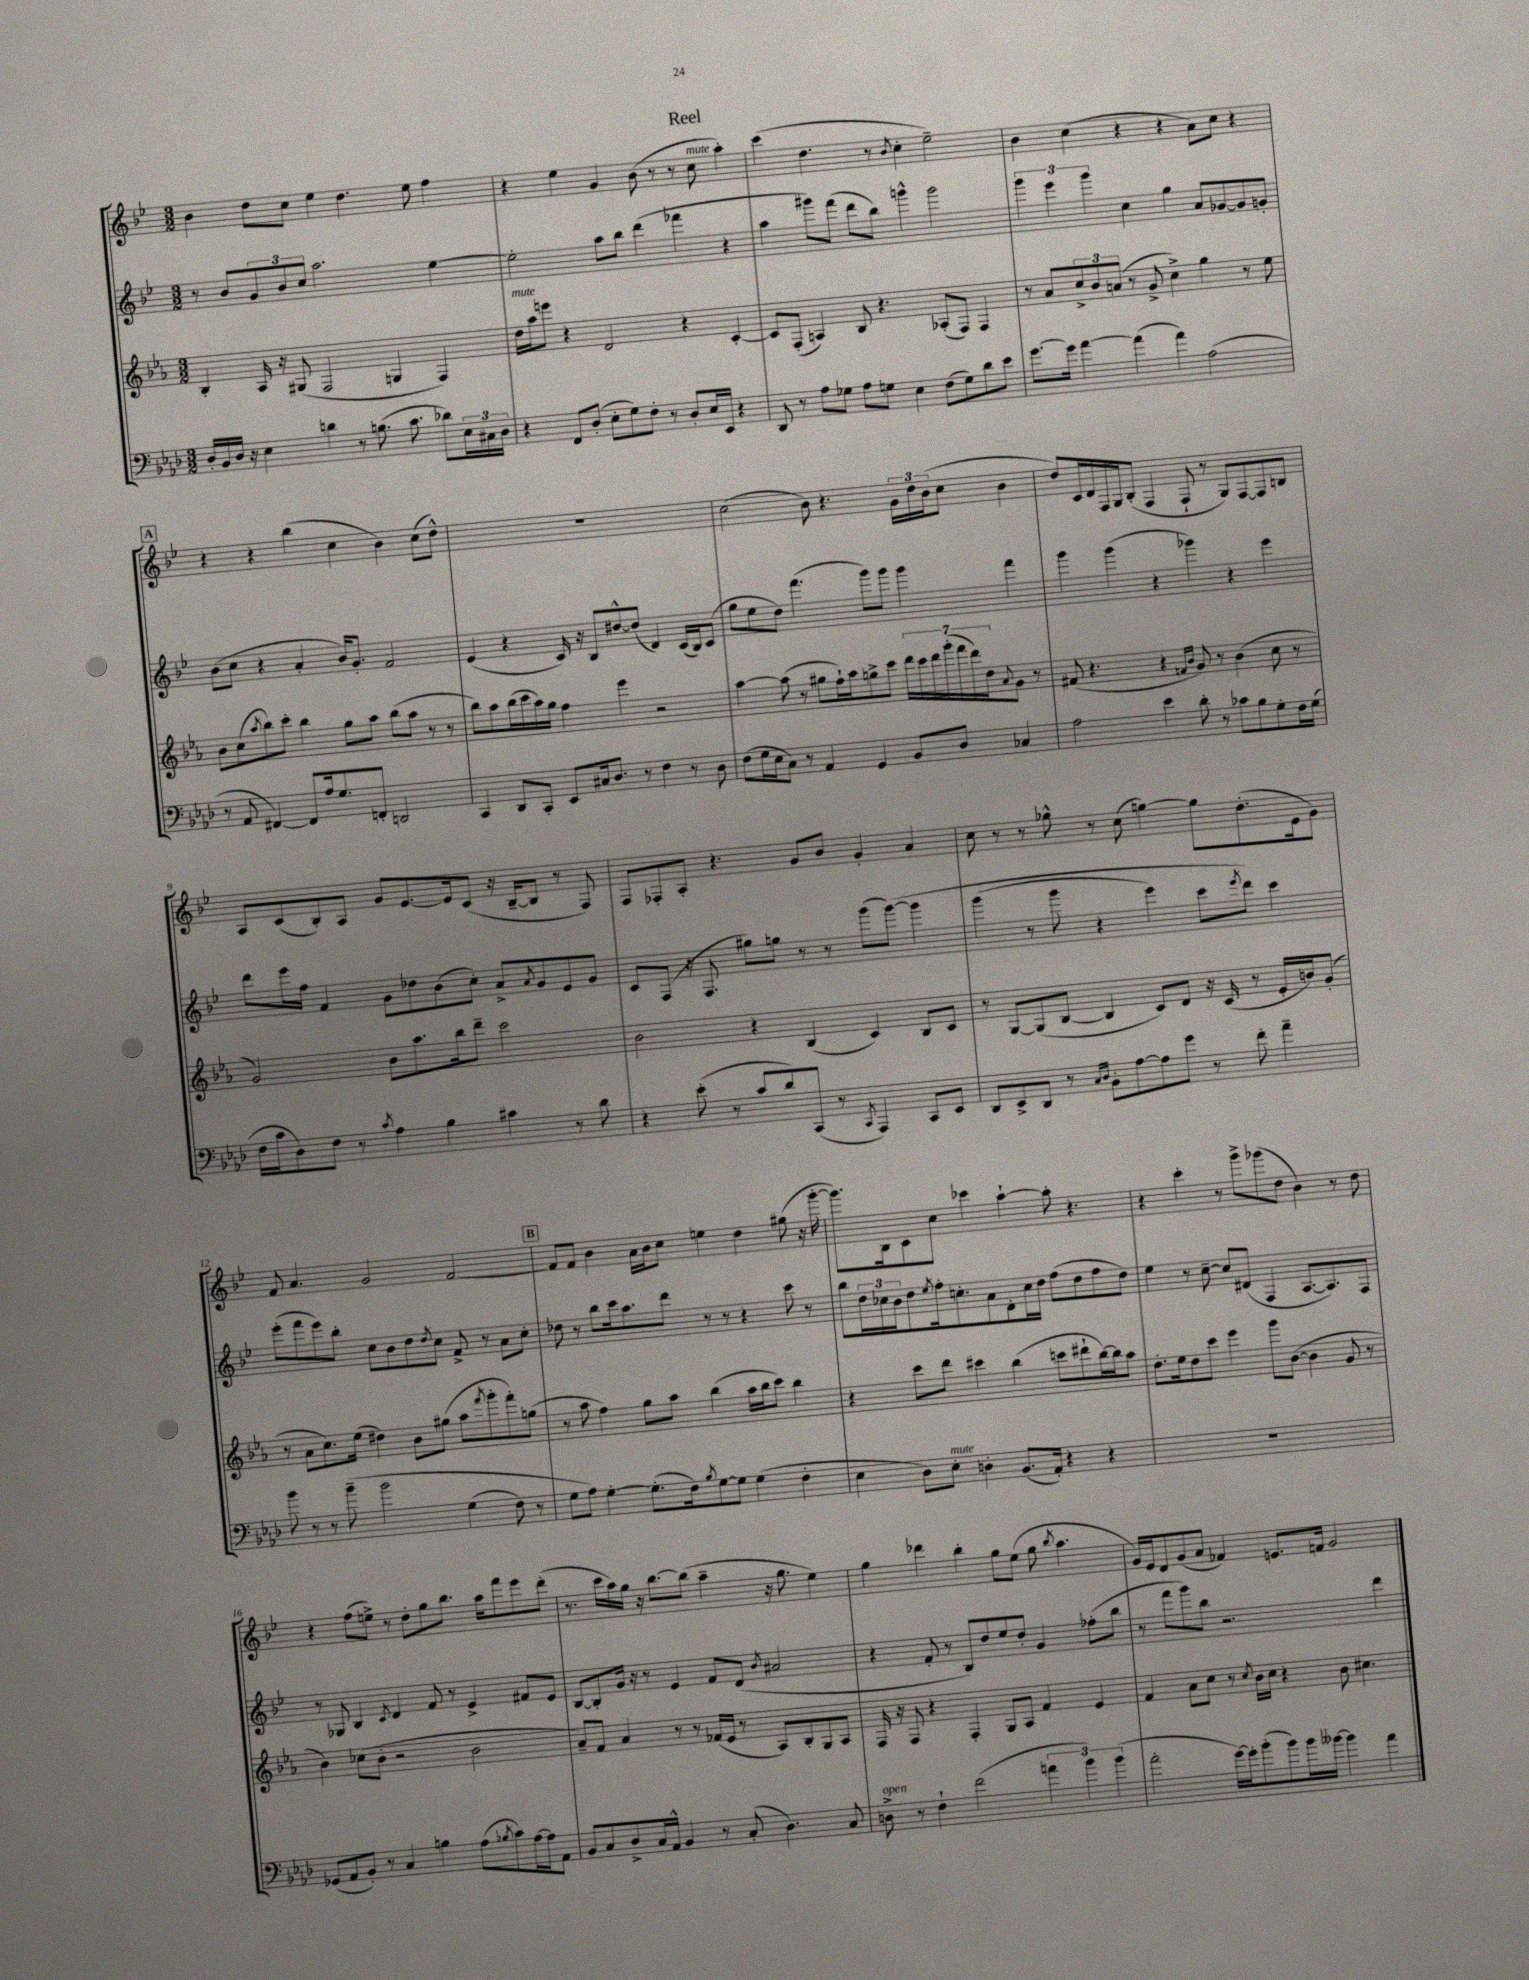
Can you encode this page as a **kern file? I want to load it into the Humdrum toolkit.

**kern	**kern	**kern	**kern
*part4	*part3	*part2	*part1
*staff4	*staff3	*staff2	*staff1
*clefF4	*clefG2	*clefG2	*clefG2
*k[b-e-a-d-]	*k[b-e-a-]	*k[b-e-]	*k[b-e-]
*M3/2	*M3/2	*M3/2	*M3/2
=1	=1	=1	=1
16D-'/LL	4B-'/	8r	4b-\
16BB-/	.	.	.
16D-/JJ	.	8b-/L	.
16r	.	.	.
4E-\	16A-/	12g/	8dd\L
.	16r	.	.
.	.	12b-/	.
.	(8G#X/	.	8cc\J
.	.	12cc/J	.
4dn\	2F/	2.aa\	4ee-\
8r	.	.	4.dd\
(8.Bn\	.	.	.
.	4Gn/	.	.
8.c\	.	.	.
.	.	.	8ee-\
8d-X\L)	4F/)	[4ee-\	4ff\
24E-\L	.	.	.
24C#X\	.	.	.
24D-\JJ	.	.	.
=2	=2	=2	=2
!	!LO:TX:a:i:t=mute	!	!
4r	16dd\LL	2ee-'\]	4r
.	16aa-\J	.	.
.	8eeen\J	.	.
8FF/L	4r	.	4ee-\
(8D-'/J	.	.	.
8E-'\L	2d/	8aa\L	4g/
8G\)	.	8bb-\J	.
8F'\J	.	(4ddd\	(8b-\
8r	.	.	8r
8D-'/L	4r	4fff-X\	8r
!	!	!	!LO:TX:a:i:t=mute
16E-/L	.	.	8cc\
16EE-/JJ	.	.	.
4r	[4c'/	4r	4aa'\)
=3	=3	=3	=3
8DD-/	8c/L]	4aa\	(4ccc\
8r	(8F'/J	.	.
8A-\L	4An/)	8ggg#X\L)	4.dd\
8G-X\J	.	(8fff\J	.
8A-\L	8B-/	8ddd\L	.
8Gn\J	4.r	8bb-\J)	8r
.	.	.	8qb-/
4E-\	.	4gggn^^\	4cc'\
(8F\L	(8A-X'/L	2ggg\	2ee-~\)
8G\)	8F/J)	.	.
8d-\	4F/	.	.
8e-\J	.	.	.
=4	=4	=4	=4
[8.g\L	8r	6ggg\	4b-\
.	8a-/L	.	.
.	.	6eee-\	.
16g\Jk]	.	.	.
[4a-\	12cc^/	.	(4cc\
.	12b-/	6ggg\	.
.	(12an/J	.	.
(4a-\]	8r	4cc\	4r
.	8g^/	.	.
4a-\)	4cc^\)	4gg\	4r
(2A-\	4gg\	8a/L	8a\L)
.	.	[8g-X/	8cc\J
.	8r	8g-/]	4r
.	8ee-\	8gn'/J	.
!!LO:LB:g=z
!!LO:REH:place=s1:t=A
=5	=5	=5	=5
8r	8b-\L	(8b-\L	4r
8AA-/	(8cc\	8cc\J	.
.	8qaa-/	.	.
[4FF#X/)	8bb-\)	4r	4r
.	8ccc'\J	.	.
8FF#/L]	4bb-\	4a'/	(4bb-\
16A-/k	.	.	.
8.G/	.	.	.
.	8gg\L	16b-/KL)	4cc\
.	.	8.g'/J	.
8FFn'/J	8aa-\J	.	.
2DDn/	(8bb-\L	2f/	4b-\)
.	8aa-\J	.	.
.	8r	.	(8cc\L
.	8r	.	8dd^^\J)
=6	=6	=6	=6
4CC/	8bb-\L)	(4e-/	1.r
.	8aa-\	.	.
8DD-/L	(16bb-\L	4r	.
.	16ccc\	.	.
8CC'/J	16aa-\)	.	.
.	16gg\JJ	.	.
8EE-/L	4ff\	16c/)	.
.	.	16r	.
16C#X/k	.	8B-/L	.
8.D-/J	.	.	.
.	4eee-\	[8dd#X^^/	.
8r	.	(8dd#/J]	.
4F\	2r	4d/)	.
8r	.	(16c/LL	.
.	.	16B-/J)	.
8D-\	.	(8c/J	.
=7	=7	=7	=7
(8F\L	[4aa-\	8gg\L	(2cc\
16G\L	.	8ee-\	.
16E-\J	.	.	.
8C\J)	(8aa-\]	8dd\J)	.
8r	8r	(4.fff\	.
4AA-/	8gg#X\L	.	8b-\)
.	16ff`\L)	.	4.r
.	16aa-\J	.	.
4GG/	8ggn^\	8ggg\L)	.
.	8ccc\J	8ggg\J	.
8BB-/L	28ddd\LL	4ggg\	24g\LL
.	28ccc\	.	.
.	.	.	24dd\
.	28ddd\	.	.
.	.	.	(24b-\J
.	(28ggg'\	.	.
8D-/J	.	.	8cc\J
.	28fff\	.	.
.	28ddd\)	.	.
.	28dd\J	.	.
.	8qqa-/	.	.
4C-X/	8g\J	4fff\	4b-\
.	8r	.	.
=8	=8	=8	=8
2A-\	(8f#X/	4ggg\	8dd/L)
.	4.r	.	16c/L
.	.	.	16d/
.	.	(4ggg\	16F/
.	.	.	16G/J
.	.	.	(8B-'/J
4e-\	4r	4r	4F/
.	16qqfn/LL	.	.
.	16qqb-/JJ	.	.
8d-'\	8g/)	4ggg-X\)	8F`/
8r	8r	.	8r
8c-X\L	(4b-\	4r	8G/L)
8B-\	.	.	[8F/
8G'\	8cc\	4eee-\	8F/]
16F\L	8r	.	8Bn/J
(16G\JJ	.	.	.
!!LO:LB:g=z
=9	=9	=9	=9
16F\LL	2g/)	8ddd\L	8A/L
16c\J	.	.	.
8D-\)	.	16eee-\L	(8c/
.	.	16ff\JJ	.
8F\J	.	4f/	8B-'/)
8r	.	.	8A/J
8qc/	.	.	.
4A-\	8b-\L	8g\L	8g/L
.	8.aa-\	8dd-X\	[8.e-/
4B-\	.	(8b-\	.
.	16bb-\k	.	16e-/k]
.	8ddd~\J	8cc'\J)	(8c/J
4c#X\	2ccc\	8a^/L	16r
.	.	.	[16B-~/KL
.	.	8qa/	.
.	.	8g/	8B-/J]
8r	.	8e-/	8r
8d-\	.	8g/J	8F/)
=10	=10	=10	=10
4r	2b-\	8c/L	8F/L
.	.	(8F/J	8F-X'/
(8e-'\	.	16r	8A'/J
.	.	8.F/	.
8r	.	.	4.r
8c/L	4r	8gg#X\L)	.
8d-/)	.	8ggn\J	.
(8CC/J	(4B-/	8r	8g/L
8r	.	8r	8b-/J
8qCC/	.	.	.
4AAA-/)	4c/)	(8ggg\L	4g'/
.	.	([8ggg\J)	.
8CC/L	8B-/L	4ggg\]	4a/
8EE-/J	8c/J	.	.
=11	=11	=11	=11
8DD-/L	8r	(4ggg\	8cc\
8EE-^/	[8G/L	.	8r
8DD-/J	(8G/]	8r	8r
8r	[8B-/J	8ggg\	8gg-X^^\
16qqC/LL	.	.	.
16qqD-/JJ	.	.	.
8BB-'\L	4B-/]	4r	8r
[8A-\	.	.	(8cc\
8A-\]	8c/L)	4eee-\)	[4ggn\)
8g\J	8d/J	.	.
8r	16r	8ccc\L	8gg\L]
.	(16c/	.	.
.	.	8qeee-/	.
8f'\	8r	8ddd\J)	(8.dd'\
4a-~\	16e-'/LL	4ccc\	.
.	16bn/J)	.	16e-\k
.	(8g'/J	.	8g\J)
!!LO:LB:g=z
=12	=12	=12	=12
8b-\	8r	(8eee-'\L	8f/
8r	8a-\L	8fff\	4.a/
8r	8.cc\)	8eee-\)	.
(8b-~\	.	8bb-'\J	.
.	(16ee-\Jk	.	.
2b-\	4dd#X\)	8cc\L	2g/
.	.	8b-\	.
.	8b-\L	8dd\	.
.	.	8qdd/	.
.	(8gg#X\J	8cc\J	.
(4G\	8aa-\L	8f^/	[2f/
.	8qfff/	.	.
.	8ggg'\	8r	.
8F\)	8fff'\)	8a\L	.
8r	(8ggn\J	8cc'\J	.
!!LO:REH:place=s1:t=B
=13	=13	=13	=13
8G\L	8r	8dd-X\	8f/L]
8A-\J)	8aa-\	8r	8f/J
[4G'\	4ff\)	8bb-\L	4b-\
.	.	16ccc\k	.
.	.	8.aa\	.
(8.G'\L]	8gg\L	.	16a\LL
.	.	.	16b-\J
.	8aa-\J	8ddd\J	8cc\J
16F\k)	.	.	.
8qB-/	.	.	.
[8G\	(4bb-\	8r	4een\
8G\J]	.	8r	.
(4G\	16aa-\LL	4r	4dd\
.	16bb-\J	.	.
.	8ccc\J)	.	.
4F'\	4bb-\	8ccc\	(8gg#X\
.	.	8r	16r
.	.	.	[16ggg'\
=14	=14	=14	=14
4E-\	4r	8bb-\L	8.ggg\L])
.	.	24dd\L	.
.	.	24cc-X\	.
.	.	.	16B-\k
.	.	24b-\J	.
8D-\L)	8ccc\L	8dd\	8c\
.	.	8qee-/	.
!LO:TX:a:i:t=mute	!	!	!
8E-'\J	8ddd\J	16ff'\k	8cc\J
.	.	8.ccn'\	.
4Dn'\	4ccc#X\	.	4ccc-X\
.	.	8a\	.
(8.BB-/L	(4bb-\	8d'\	[4aa`\
.	.	16cc\L	.
16AA-'/Jk)	.	16dd\JJ	.
4r	8cccn\L	(8ff\L	8aa'\]
.	8ddd#X`\	8dd\	4.r
4r	[16bb-\L)	8ff\	.
.	16bb-\J]	.	.
.	8aa-\J	8dd\J)	.
=15	=15	=15	=15
1.r	8.dd'\L	4ee-\	4r
.	16ee-\k	.	.
.	8dd\	8r	4ccc'\
.	8ccc\J	[8cc~\	.
.	4eee-\	8cc/L]	8r
.	.	(8d#X/J	8ggg^\L
.	8ggg\L	4F/	(8ggg-X\
.	([8b-\J	.	8dd\J
.	4b-\]	[8.A/L	4b-\)
.	.	8.A/])	.
.	8g/	.	8r
.	8r	8F/J	8dd\
!!LO:LB:g=z
=16	=16	=16	=16
(8GG-X/L	4b-\)	8r	4r
8AA-/	.	8G-X/	.
8BB-'/J)	(8cc-X\L	4B-/	(8ff\L
8r	8b-'\J	.	8een^\J)
.	.	8qc/	.
4C/	2r	4d/	8r
.	.	.	8dd'\L
4Bn\	.	8f/	8gg\
.	.	8r	8.bb-\J
(8A-\L	2b-\	4e-^/	.
.	.	.	16aa\KL
8qB-X/	.	.	.
8c\)	.	.	8fff\
[16A-\L	.	8f#X/L	8eee-\
16A-\J]	.	.	.
8AA-\J	.	8e-/J	(8ddd'\J
=17	=17	=17	=17
8BB-/L	8a-~/L)	[8B-/L	8.r
8C/	8f/J	8B-'/]	.
.	.	.	16ccc\LL
8D-^/	4a-/	16g/Jk	16aa\)
.	.	16r	16gg\JJ
16C/L	.	8r	16r
16AA-^^/JJ	.	.	[8.bb-\L
4BB-/	8r	4e-/	.
.	8r	.	(8bb-\J]
8r	(16f-X/LL	8f/L	4aa~\
.	16e-/JJ	.	.
(8C'/	8r	(8d/J	.
.	.	8qb-/	.
4.D-\)	8A-/L)	2a#X/	16r
.	.	.	8.gg\
.	8B-'/	.	.
.	8G/	.	4ee-\)
8C/	8A-/J	.	.
=18	=18	=18	=18
!LO:TX:a:i:t=open	!	!	!
8Dn^\	16F/	4r	4gg\
.	16r	.	.
8r	8F/	.	.
4F`\	4r	8f'/	4ddd-X\
.	.	8r	.
(2f\	4F'/	8B-/L)	4bb-'\
.	.	8dd/	.
.	8G/L	8ee-/	8gg\L
.	8A-/J	8dd'/J	(8ee-\J
6an\	4f/	4g/	8gg\
.	.	.	8qbb-/
.	.	.	4.aa\
6b-\)	.	.	.
.	4e-/	(8ff-X'\L	.
(6b-\	.	.	.
.	.	8bb-\J	.
=19	=19	=19	=19
2a-'\	4f/	8r	16g/LL)
.	.	.	16e-/J
.	.	8fff\L	8d/
.	8a-\L	8ggg\)	(8g/
.	8cc\J	8bb-\J	8a/J
[16g\LL)	8r	2.r	4f-X/)
16g'\J]	.	.	.
.	8qcc/	.	.
(8b-'\	16b-\LL	.	.
.	16cc\JJ	.	.
8b-\)	4r	.	8.en/L
16b-\L	.	.	.
[16b--X\JJ	.	.	16fn/Jk
4b--\]	8b-\	.	2g/
.	4.cc#X\	.	.
4a-\	.	4ddd\	.
==	==	==	==
*-	*-	*-	*-
